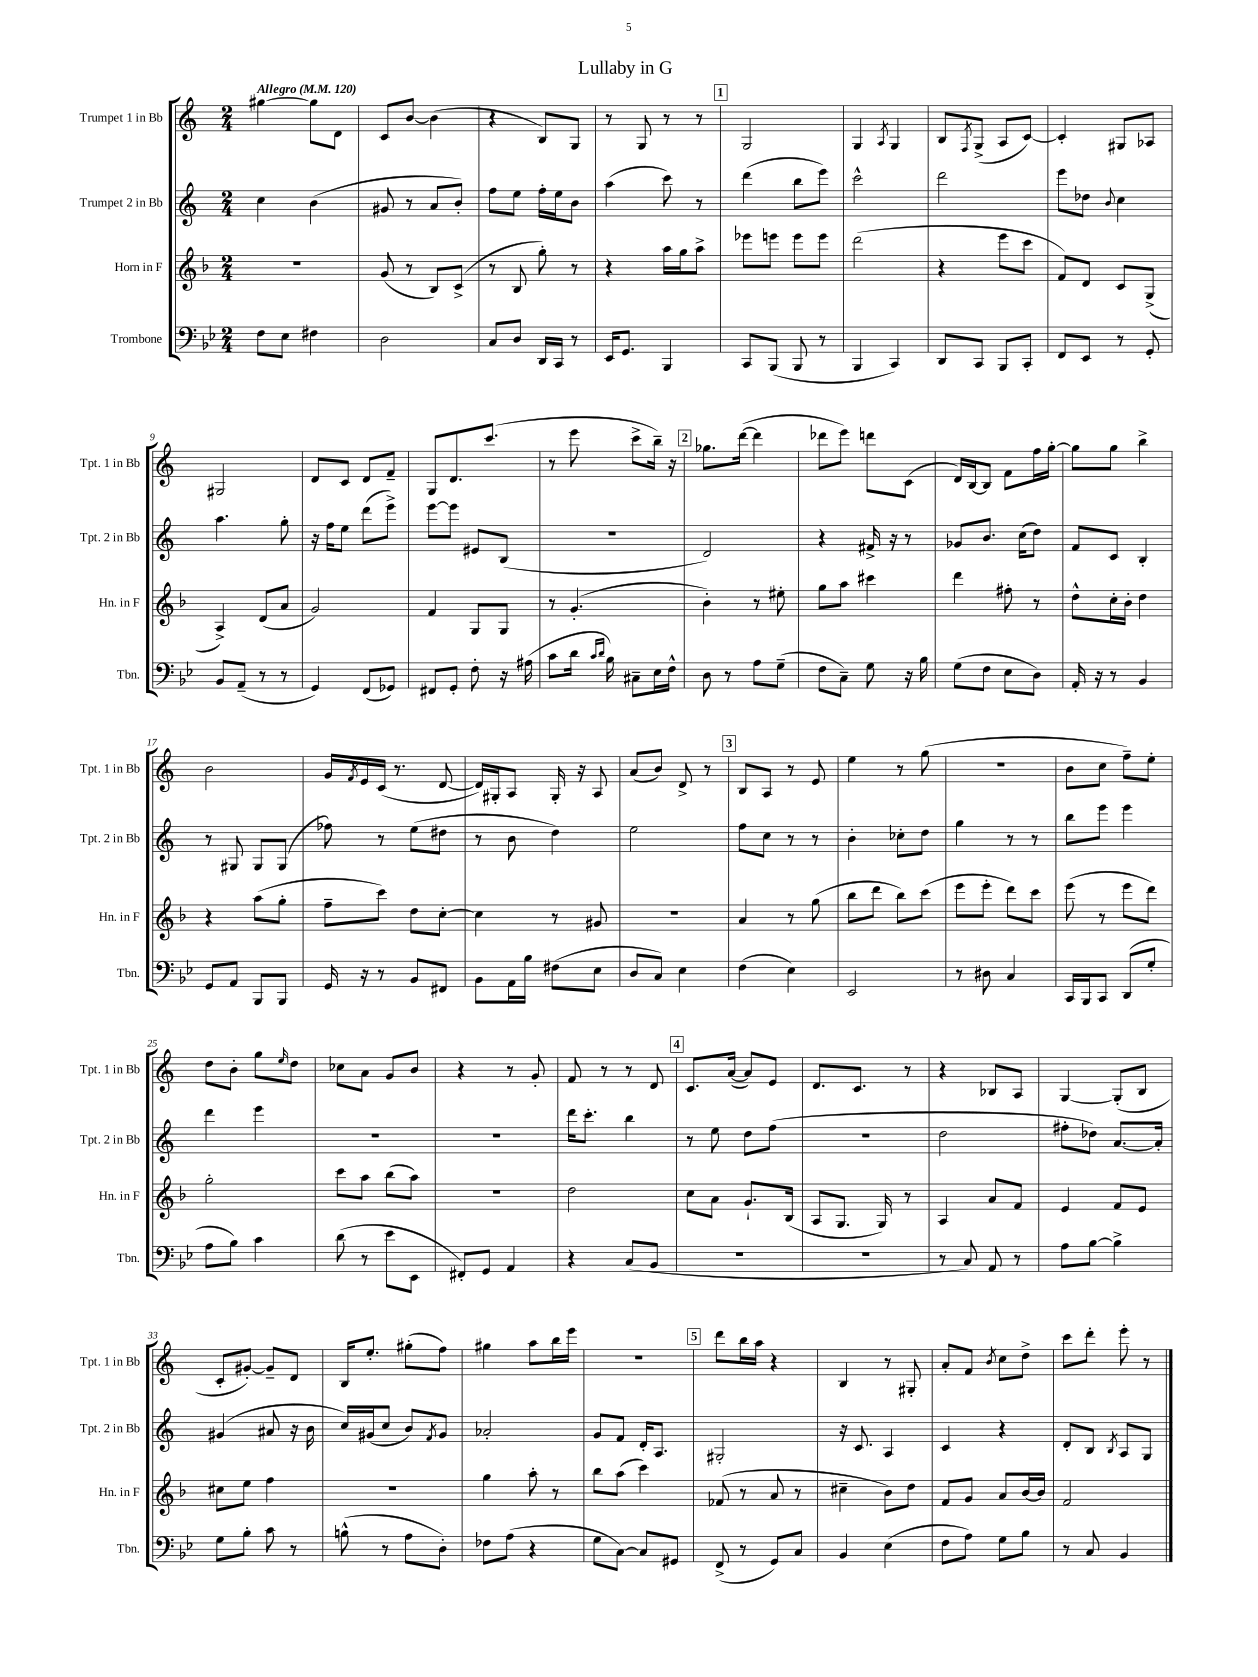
\header { title = "Lullaby in G" }
<<
\new StaffGroup <<
\new Staff = "s0" \with { instrumentName = "Trumpet 1 in Bb" shortInstrumentName = "Tpt. 1 in Bb" } {
    \clef treble \key c \major \numericTimeSignature \time 2/4 \tempo "Allegro" 4 = 120
    gis''4~ gis''8 d'8 |
    c'8 b'8~ b'4( |
    r4 b8) g8 |
    r8 g8 r8 r8 |
    \mark \markup { \box "1" } g2 |
    g4 \acciaccatura { a8 } g4 |
    b8 \acciaccatura { f8 } g8->( a8 c'8~) |
    c'4-. gis8 aes8 |
    gis2 |
    d'8 c'8 d'8 f'8-- |
    g8 d'8. c'''8.( |
    r8 e'''8 c'''8-> b''16--) r16 |
    \mark \markup { \box "2" } ges''8. d'''16~( d'''4 |
    des'''8 e'''8) d'''8 c'8( |
    d'16) b16~ b8 f'8 f''16 g''16~-. |
    g''8 g''8 b''4-> |
    b'2 |
    g'16 \acciaccatura { f'8 } e'16 c'16( r8. d'8~ |
    d'16) gis16-. a8 gis16-. r16 a8 |
    a'8( b'8) d'8-> r8 |
    \mark \markup { \box "3" } b8 a8 r8 e'8 |
    e''4 r8 g''8( |
    R2 |
    b'8 c''8 f''8--) e''8-. |
    d''8 b'8-. g''8 \grace { e''16 } d''8 |
    ces''8 a'8 g'8 b'8 |
    r4 r8 g'8-. |
    f'8 r8 r8 d'8 |
    \mark \markup { \box "4" } c'8. a'16~( a'8) e'8 |
    d'8. c'8. r8 |
    r4 bes8 a8 |
    g4~ g8-.( b8 |
    c'8-. gis'8~-.) gis'8-- d'8 |
    b16 e''8.-. gis''8-.( f''8) |
    gis''4 a''8 b''16 e'''16 |
    r2 |
    \mark \markup { \box "5" } d'''8 b''16 a''16 r4 |
    b4 r8 gis8-. |
    a'8-. f'8 \acciaccatura { b'8 } c''8 d''8-> |
    c'''8 d'''8-. e'''8-. r8 \bar "|." |
}
\new Staff = "s1" \with { instrumentName = "Trumpet 2 in Bb" shortInstrumentName = "Tpt. 2 in Bb" } {
    \clef treble \key c \major \numericTimeSignature \time 2/4
    c''4 b'4( |
    gis'8 r8 a'8 b'8-.) |
    f''8 e''8 f''16-. e''16 b'8 |
    a''4( c'''8) r8 |
    \mark \markup { \box "1" } d'''4( b''8 e'''8) |
    c'''2-^ |
    d'''2 |
    e'''8 des''8 \appoggiatura { b'8 } c''4 |
    a''4. g''8-. |
    r16 f''16 e''8 d'''8( e'''8->) |
    e'''8~ e'''8 eis'8 b8( |
    r2 |
    \mark \markup { \box "2" } d'2) |
    r4 fis'16-> r16 r8 |
    ges'8 b'8. c''16( d''8) |
    f'8 c'8 b4-. |
    r8 gis8 gis8 gis8( |
    fes''8) r8 e''8( dis''8 |
    r8 b'8 d''4) |
    e''2 |
    \mark \markup { \box "3" } f''8 c''8 r8 r8 |
    b'4-. ces''8-. d''8 |
    g''4 r8 r8 |
    b''8 e'''8 e'''4 |
    d'''4 e'''4 |
    R2 |
    R2 |
    d'''16 c'''8.-. b''4 |
    \mark \markup { \box "4" } r8 e''8 d''8 f''8( |
    R2 |
    d''2 |
    fis''8-. des''8) a'8.~ a'16-. |
    gis'4( ais'8 r16 b'16 |
    c''16) gis'16( c''8 b'8) \acciaccatura { f'8 } gis'8 |
    aes'2-. |
    g'8 f'8 d'16-. a8. |
    \mark \markup { \box "5" } gis2-. |
    r16 c'8. a4 |
    c'4 r4 |
    d'8-. b8 \acciaccatura { b8 } a8 g8 \bar "|." |
}
\new Staff = "s2" \with { instrumentName = "Horn in F" shortInstrumentName = "Hn. in F" } {
    \clef treble \key f \major \numericTimeSignature \time 2/4
    r2 |
    g'8( r8 bes8) c'8->( |
    r8 bes8 g''8-.) r8 |
    r4 a''16 g''16 a''8-> |
    \mark \markup { \box "1" } ees'''8 e'''8 e'''8 e'''8 |
    d'''2( |
    r4 e'''8 c'''8 |
    f'8) d'8 c'8 g8->( |
    a4->) d'8( a'8 |
    g'2) |
    f'4 g8 g8 |
    r8 g'4.-.( |
    \mark \markup { \box "2" } bes'4-.) r8 eis''8-. |
    g''8 a''8 cis'''4 |
    d'''4 fis''8-. r8 |
    d''8-^ c''16-. bes'16-. d''4 |
    r4 a''8( g''8-. |
    f''8-- c'''8) d''8 c''8~-. |
    c''4 r8 gis'8 |
    R2 |
    \mark \markup { \box "3" } a'4 r8 g''8( |
    bes''8 d'''8 bes''8) c'''8( |
    e'''8 e'''8-. d'''8) c'''8 |
    e'''8( r8 e'''8 d'''8) |
    g''2-. |
    c'''8 a''8 bes''8( a''8) |
    r2 |
    d''2 |
    \mark \markup { \box "4" } c''8 a'8 g'8.-! bes16( |
    a8 g8. g16) r8 |
    a4 a'8 f'8 |
    e'4 f'8 e'8 |
    cis''8 e''8 f''4 |
    R2 |
    g''4 a''8-. r8 |
    bes''8 a''8( c'''4) |
    \mark \markup { \box "5" } fes'8( r8 a'8 r8 |
    cis''4-- bes'8) d''8 |
    f'8 g'8 a'8 bes'16~ bes'16 |
    f'2 \bar "|." |
}
\new Staff = "s3" \with { instrumentName = "Trombone" shortInstrumentName = "Tbn." } {
    \clef bass \key bes \major \numericTimeSignature \time 2/4
    f8 ees8 fis4 |
    d2 |
    c8 d8 d,16 c,16 r8 |
    ees,16 g,8. bes,,4 |
    \mark \markup { \box "1" } c,8 bes,,8( bes,,8 r8 |
    bes,,4 c,4) |
    d,8 c,8 bes,,8 c,8-. |
    f,8 ees,8 r8 g,8-. |
    bes,8 a,8--( r8 r8 |
    g,4) f,8( ges,8) |
    fis,8 g,8-. f8-. r16 ais16( |
    c'8 d'16 \grace { c'16 d'16 } bes16) cis8-- ees16 f16-^ |
    \mark \markup { \box "2" } d8 r8 a8 g8--( |
    f8 c8--) g8 r16 bes16 |
    g8( f8 ees8 d8) |
    a,16-. r16 r8 bes,4 |
    g,8 a,8 bes,,8 bes,,8 |
    g,16 r16 r8 bes,8 fis,8 |
    bes,8 a,16 bes16 fis8( ees8 |
    d8 c8) ees4 |
    \mark \markup { \box "3" } f4( ees4) |
    ees,2 |
    r8 dis8 c4 |
    c,16 bes,,16 c,8 d,8( g8-. |
    a8 bes8) c'4 |
    d'8( r8 ees'8 ees,8 |
    fis,8-.) g,8 a,4 |
    r4 c8( bes,8 |
    \mark \markup { \box "4" } r2 |
    R2 |
    r8 c8) a,8 r8 |
    a8 bes8~ bes4-> |
    g8 bes8-. c'8 r8 |
    b8-^( r8 a8 d8-.) |
    fes8 a8( r4 |
    g8 c8~) c8 gis,8 |
    \mark \markup { \box "5" } f,8->( r8 g,8) c8 |
    bes,4 ees4( |
    f8 a8) g8 bes8 |
    r8 c8 bes,4 \bar "|." |
}
>>
>>
